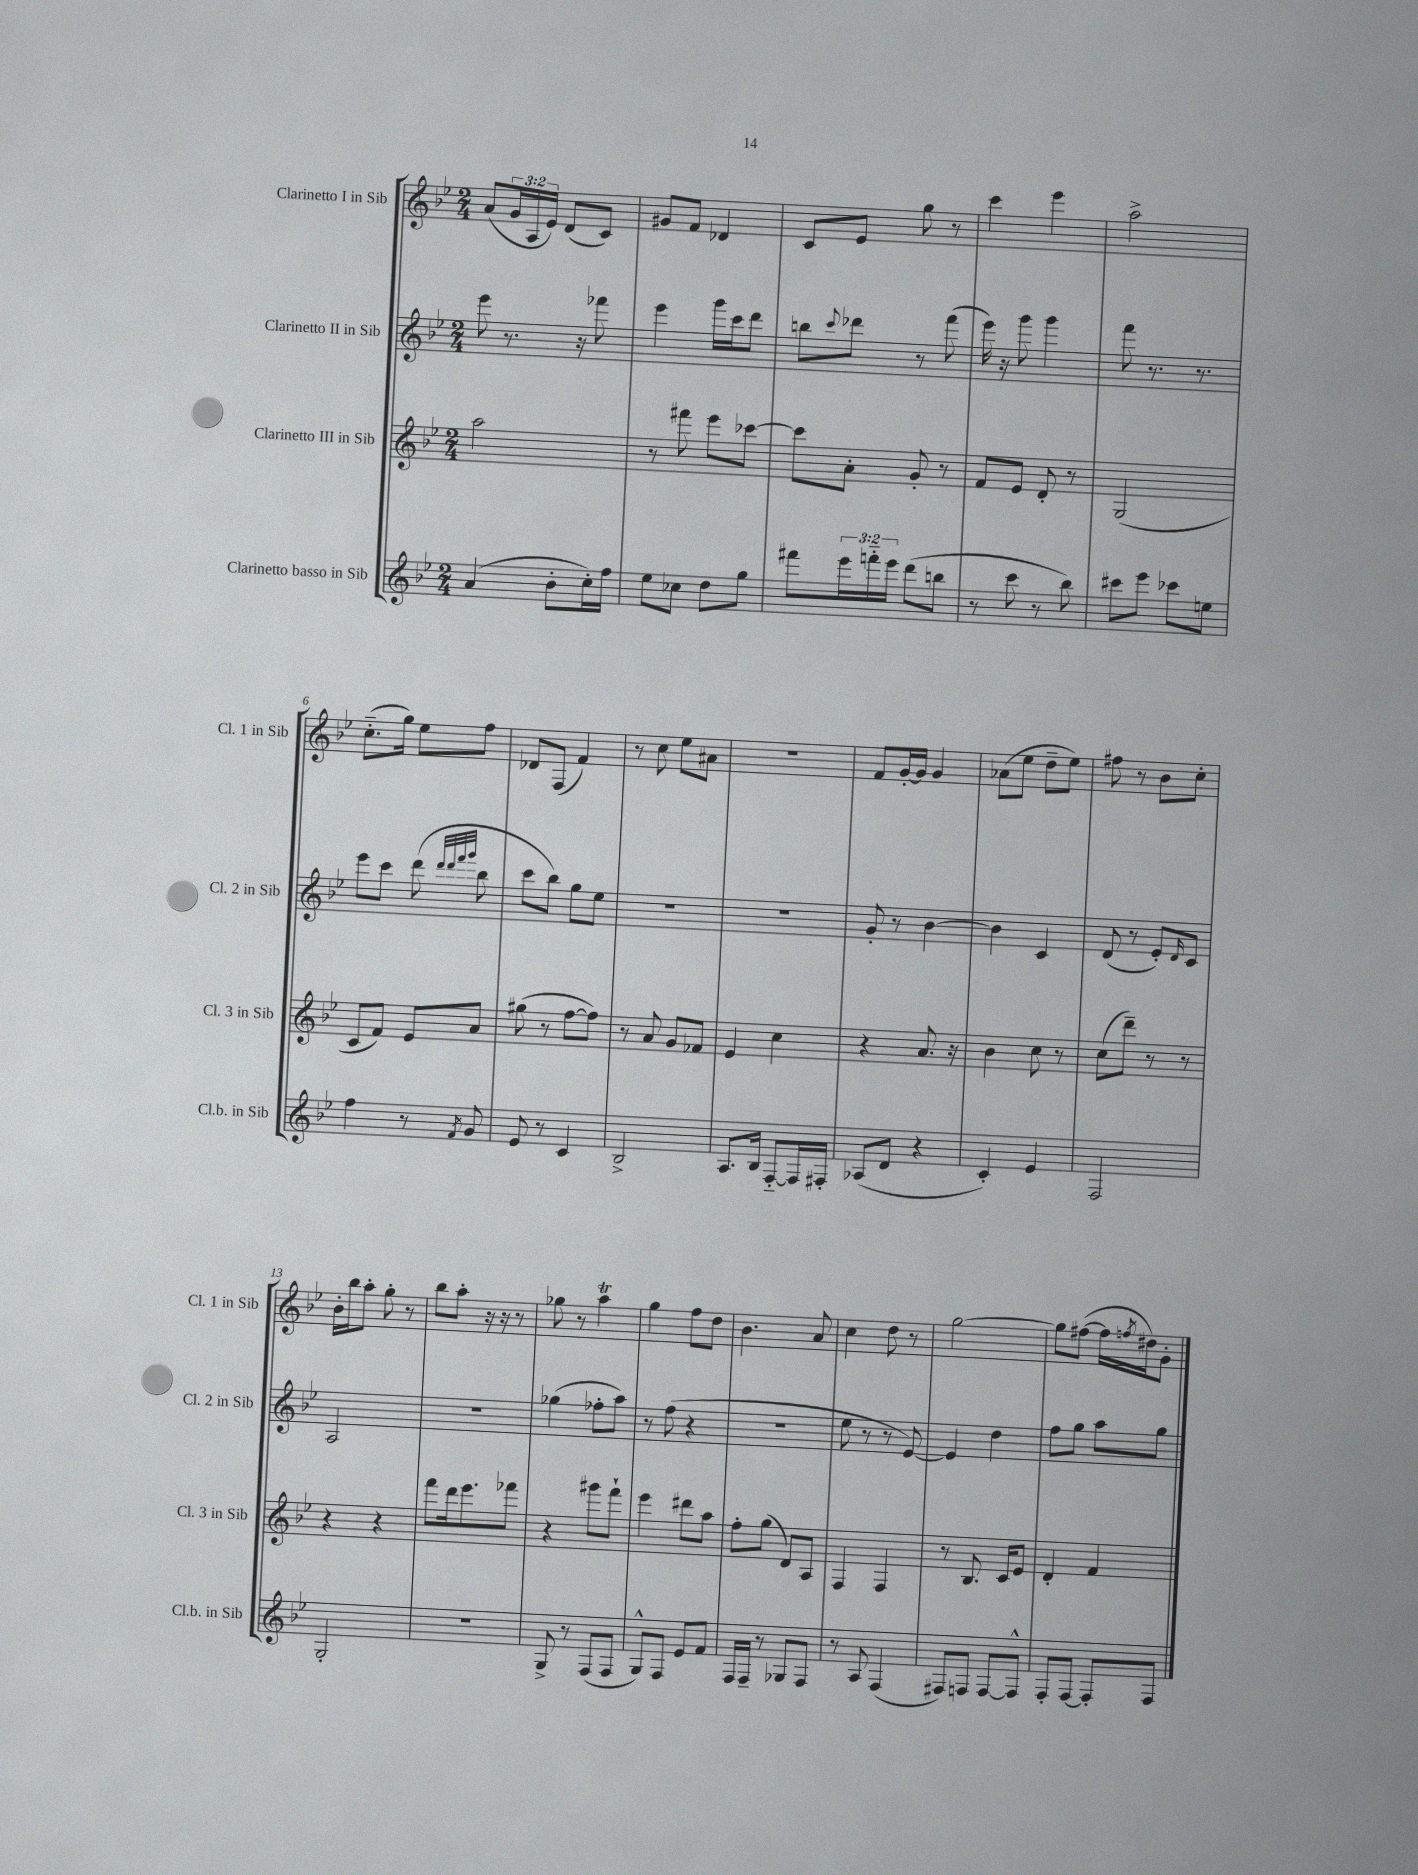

**kern	**kern	**kern	**kern
*staff4	*staff3	*staff2	*staff1
*clefG2	*clefG2	*clefG2	*clefG2
*k[b-e-]	*k[b-e-]	*k[b-e-]	*k[b-e-]
*M2/4	*M2/4	*M2/4	*M2/4
(4a	2aa	8eee-	(8a
.	.	8.r	24g
.	.	.	24A
.	.	.	24e-)
8b-'	.	.	(8d
.	.	16r	.
16cc')	.	8fff-	8c)
16ff	.	.	.
=	=	=	=
8ee-	8r	4eee-	8g#
8cc-	8fff#	.	8f
8dd	8eee-	16ggg	4d-
.	.	16ccc	.
8gg	[8ccc-	8ddd	.
=	=	=	=
8fff#	8ccc-]	8bb	8c
.	.	8qqccc	.
24eee-	8a'	8ddd-	8e-
24fff'~	.	.	.
24eee-	.	.	.
(8ddd	8g'	8r	8gg
8bb	8r	(8fff	8r
=	=	=	=
8r	8f	16eee-)	4ccc
.	.	16r	.
8ccc	8e-	8ggg	.
8r	8d'	4ggg	4eee-
8bb-)	8r	.	.
=	=	=	=
8ccc#	(2G	8fff	2aa^
8eee-	.	8.r	.
8ccc-	.	.	.
.	.	8.r	.
8ee	.	.	.
=	=	=	=
4ff	8c	8eee-	(8.cc'~
.	8f)	8ccc	.
.	.	.	16gg)
8r	8e-	(8ddd	8ee-
.	.	32qqddd	.
.	.	32qqddd	.
.	.	32qqfff	.
8qf	.	32qqggg	.
8g	8a	8bb-	8ff
=	=	=	=
8e-	(8gg#	8ccc	8d-
8r	8r	8bb-)	(8F
4c	[8ff	8gg	4f)
.	8ff])	8ee-	.
=	=	=	=
2B-^	8r	2r	8r
.	8a	.	8cc
.	8g	.	8ee-
.	8f-	.	8a#
=	=	=	=
8.A	4e-	2r	2r
16B-	.	.	.
[8F'~	4cc	.	.
16F]	.	.	.
16F#'	.	.	.
=	=	=	=
(8A-	4r	8g'	8f
8d	.	8r	[16g'
.	.	.	16g]
4r	8.a	[4b-	4g
.	16r	.	.
=	=	=	=
4c')	4b-	4b-]	(8a-
.	.	.	8ee-
4e-	8cc	4c	8dd~
.	8r	.	8ee-)
=	=	=	=
2F	(8cc	(8d	8ff#
.	8ddd~)	8r	8r
.	8r	8e-')	8b-
.	.	16qqd	.
.	8r	8c	8cc'
=	=	=	=
2G'	4r	2A	16b-'
.	.	.	16bb-
.	.	.	8aa'
.	4r	.	8gg'
.	.	.	8r
=	=	=	=
2r	8fff	2r	8bb-
.	16ddd	.	8aa'
.	8.eee-	.	.
.	.	.	16r
.	.	.	16r
.	8fff-	.	8r
=	=	=	=
8G^	4r	(4gg-	8gg-
8r	.	.	8r
(8F	8ggg#	8ff-'	4aa
8F	8fff`	8aa)	.
=	=	=	=
8G^^)	4eee-	8r	4gg
8F	.	(8ff	.
8e-	8ddd#	4r	8ff
8f	8aa	.	8dd
=	=	=	=
16F	8ff'	2r	4.b-
16F~	.	.	.
8r	(8gg	.	.
8G-	8d)	.	.
8F	8A	.	8a
=	=	=	=
8r	4F	8ee-	4cc
8A	.	8r	.
(4F	4F	8r	8dd
.	.	[8e-)	8r
=	=	=	=
8F#)	8r	4e-]	[2gg
8F	8.B-	.	.
[8F	.	4dd	.
.	16c	.	.
8F^^]	8e-	.	.
=	=	=	=
8F'	4d'	8ff	8gg]
[8F	.	8gg	([8ff#
8F']	4f	8aa	16ff#]
.	.	.	8qff
.	.	.	16dd#)
8F	.	8gg	8g'
==	==	==	==
*-	*-	*-	*-
